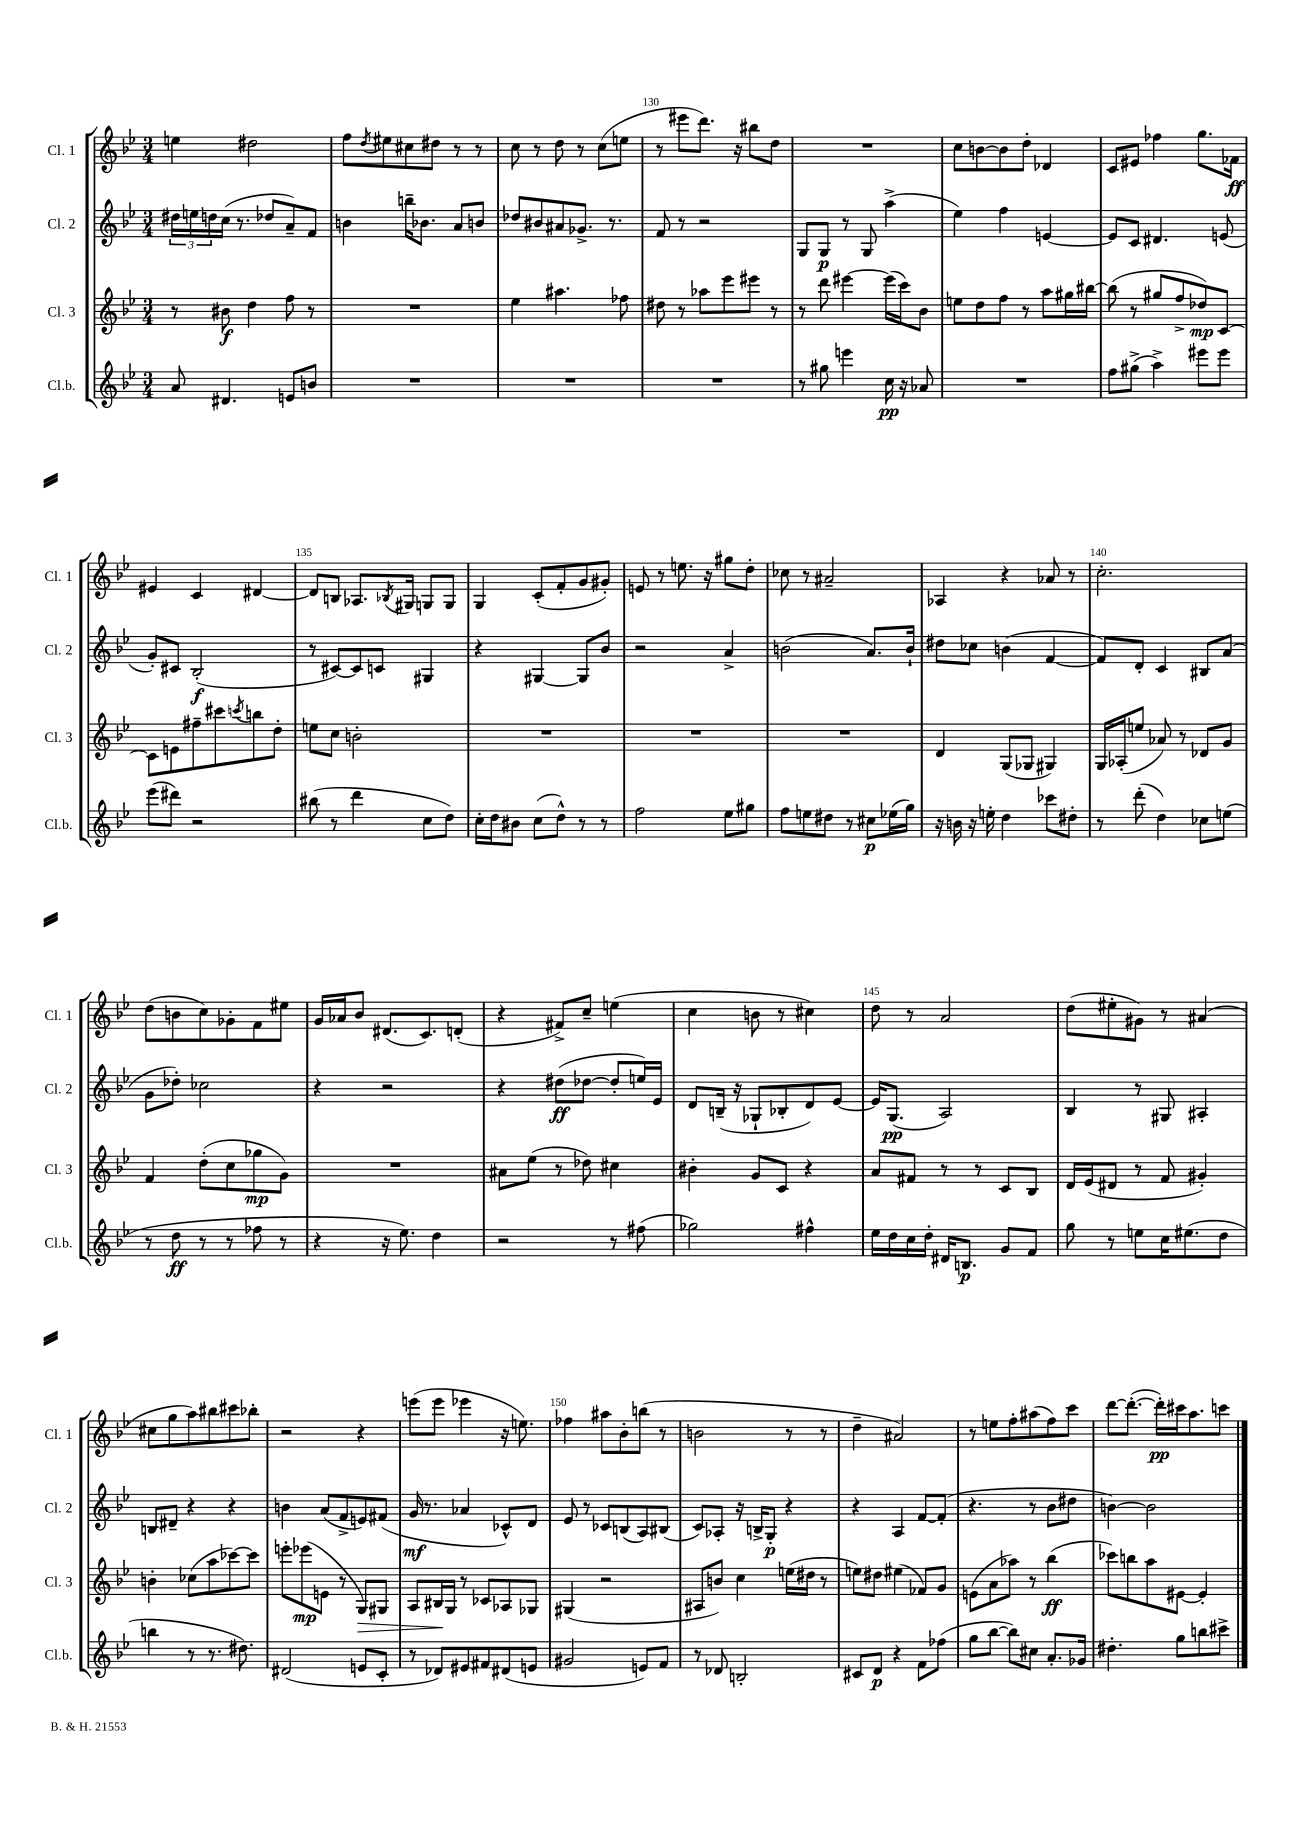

**kern	**kern	**kern	**kern
*staff4	*staff3	*staff2	*staff1
*clefG2	*clefG2	*clefG2	*clefG2
*k[b-e-]	*k[b-e-]	*k[b-e-]	*k[b-e-]
*M3/4	*M3/4	*M3/4	*M3/4
8a	8r	24dd#	4ee
.	.	24ee	.
.	.	24dd	.
4.d#	8b#	(16cc	.
.	.	8.r	.
.	4dd	.	2dd#
.	.	8dd-	.
8e	8ff	8a~)	.
8b	8r	8f	.
=	=	=	=
2.r	2.r	4b	8ff
.	.	.	8qdd
.	.	.	8ee#
.	.	16bb~	8cc#
.	.	8.b-	.
.	.	.	8dd#
.	.	8a	8r
.	.	8b	8r
=	=	=	=
2.r	4ee-	8dd-	8cc
.	.	8b#	8r
.	4.aa#	8a#	8dd
.	.	8.g-^	8r
.	.	.	(8cc
.	.	8.r	.
.	8ff-	.	8ee
=	=	=	=
2.r	8dd#	8f	8r
.	8r	8r	8eee#
.	8aa-	2r	8.ddd)
.	8eee-	.	.
.	.	.	16r
.	8eee#	.	8bb#
.	8r	.	8dd
=	=	=	=
8r	8r	8G	2.r
8gg#	8ddd	8G	.
4eee	[4eee#	8r	.
.	.	8G	.
16cc	(16eee#]	(4aa^	.
16r	16ccc)	.	.
8a-	8b-	.	.
=	=	=	=
2.r	8ee	4ee-)	8cc
.	8dd	.	[8b
.	8ff	4ff	8b]
.	8r	.	8dd'
.	8aa	[4e	4d-
.	16gg#	.	.
.	[16bb#	.	.
=	=	=	=
8ff	(8bb#]	8e]	8c
(8gg#^	8r	8c	8e#
4aa^)	8gg#	4.d#	4ff-
.	8ff^	.	.
8eee#	8dd-)	.	8.gg
8eee#	[8c	(8e	.
.	.	.	16f-
=	=	=	=
(8eee-	8c]	8g')	4e#
8ddd#)	8e	8c#	.
2r	8ff#~	(2B-'	4c
.	8ccc#	.	.
.	8qccc	.	.
.	8bb	.	[4d#
.	8dd'	.	.
=	=	=	=
(8bb#	8ee	8r	8d#]
8r	8cc	[8c#)	8B
4ddd	2b'	8c#]	8.A-
.	.	8c	.
.	.	.	8qB-
.	.	.	16G#
8cc	.	4G#	8G
8dd)	.	.	8G
=	=	=	=
16cc'	2.r	4r	4G
16dd	.	.	.
8b#	.	.	.
(8cc	.	[4G#	(8c'
8dd^^)	.	.	8f'
8r	.	8G#]	8g
8r	.	8b-	8g#')
=	=	=	=
2ff	2.r	2r	8e
.	.	.	8r
.	.	.	8.ee
.	.	.	16r
8ee-	.	4a^	8gg#
8gg#	.	.	8dd'
=	=	=	=
8ff	2.r	(2b	8cc-
8ee	.	.	8r
8dd#	.	.	2a#~
8r	.	.	.
8cc#	.	8.a)	.
(16ee-	.	.	.
16gg)	.	16b`	.
=	=	=	=
16r	4d	8dd#	4A-
16b	.	.	.
16r	.	8cc-	.
16ee'	.	.	.
4dd	(8G	(4b	4r
.	8G-	.	.
8ccc-	4G#)	[4f	8a-
8dd#'	.	.	8r
=	=	=	=
8r	16G	8f])	2.cc'
.	(16A-'	.	.
(8ddd'	8ee	8d'	.
4dd)	8a-)	4c	.
.	8r	.	.
8cc-	8d-	8B#	.
(8ee	8g	(8a	.
=	=	=	=
8r	4f	8g	(8dd
8dd	.	8dd-')	8b
8r	(8dd'	2cc-	8cc)
8r	8cc	.	8g-'
8ff-	8gg-	.	8f
8r	8g)	.	8ee#
=	=	=	=
4r	2.r	4r	16g
.	.	.	16a-
.	.	.	8b-
16r	.	2r	(8.d#
8.ee-)	.	.	.
.	.	.	8.c)
4dd	.	.	.
.	.	.	(8d'
=	=	=	=
2r	8a#	4r	4r
.	(8ee-	.	.
.	8r	(8dd#	8f#^)
.	8dd-)	[8dd-	8cc~
8r	4cc#	8dd-']	(4ee
(8ff#	.	16ee)	.
.	.	16e-	.
=	=	=	=
2gg-)	4b#'	8d	4cc
.	.	(16B~	.
.	.	16r	.
.	8g	8G-`	8b
.	8c	8B-'	8r
4ff#^^	4r	8d)	4cc#)
.	.	[8e-	.
=	=	=	=
16ee-	8a	16e-]	8dd
16dd	.	(8.G	.
16cc	8f#	.	8r
16dd'	.	.	.
16d#	8r	2A)	2a
8.B	.	.	.
.	8r	.	.
8g	8c	.	.
8f	8B-	.	.
=	=	=	=
8gg	16d	4B-	(8dd
.	(16e-	.	.
8r	8d#	.	8ee#'
8ee	8r	8r	8g#)
16cc	8f	8G#	8r
(8.ee#	.	.	.
.	4g#')	4A#'	(4a#
8dd	.	.	.
=	=	=	=
4bb	4b'	8B	8cc#
.	.	8d#~	8gg
8r	(8cc-	4r	8aa)
8.r	8aa	.	8bb#
.	[8ccc-)	4r	8ccc#
8.dd#)	.	.	.
.	8ccc-]	.	8bb-'
=	=	=	=
(2d#	8eee'	4b	2r
.	(8eee-	.	.
.	8e	(8a	.
.	8r	8f^	.
8e	8G)	8e)	4r
8c'	8G#	(8f#	.
=	=	=	=
8r	8A	16g	(8eee
.	.	8.r	.
8d-)	16B#	.	8eee
.	16G	.	.
8e#	8r	4a-	4eee-
8f#	8c-	.	.
(8d#	8A-	8c-^^)	16r
.	.	.	8.ee)
8e	8G-	8d	.
=	=	=	=
2g#	(4G#	8e-	4ff-
.	.	8r	.
.	2r	8c-	8aa#
.	.	(8B	8b-'
8e)	.	8A)	(8bb
8f	.	(8B#	8r
=	=	=	=
8r	8A#	8c)	2b
8d-	8b)	8A-'	.
2B'	4cc	16r	.
.	.	16B^	.
.	.	8G'	.
.	(16ee	4r	8r
.	16dd#	.	.
.	8r	.	8r
=	=	=	=
8c#	8ee)	4r	4dd~
8d	8dd#	.	.
4r	(4ee#	4A	2a#)
8f	8f-)	[8f	.
(8ff-	8g	(8f']	.
=	=	=	=
8gg	(8e	4.r	8r
[8bb-	8a	.	8ee
8bb-])	8aa-)	.	8ff'
8cc#	8r	8r	(8aa#
8.a'	(4bb-	8b-	8ff)
.	.	8dd#	8ccc
16g-	.	.	.
=	=	=	=
4.dd#'	8ccc-)	[4b)	[8ddd
.	8bb	.	(8.ddd'_
.	8aa	2b]	.
.	.	.	16ddd'])
8gg	[8e#	.	16ccc#
.	.	.	8.aa
8bb	4e#']	.	.
8ccc#^	.	.	8ccc
==	==	==	==
*-	*-	*-	*-
